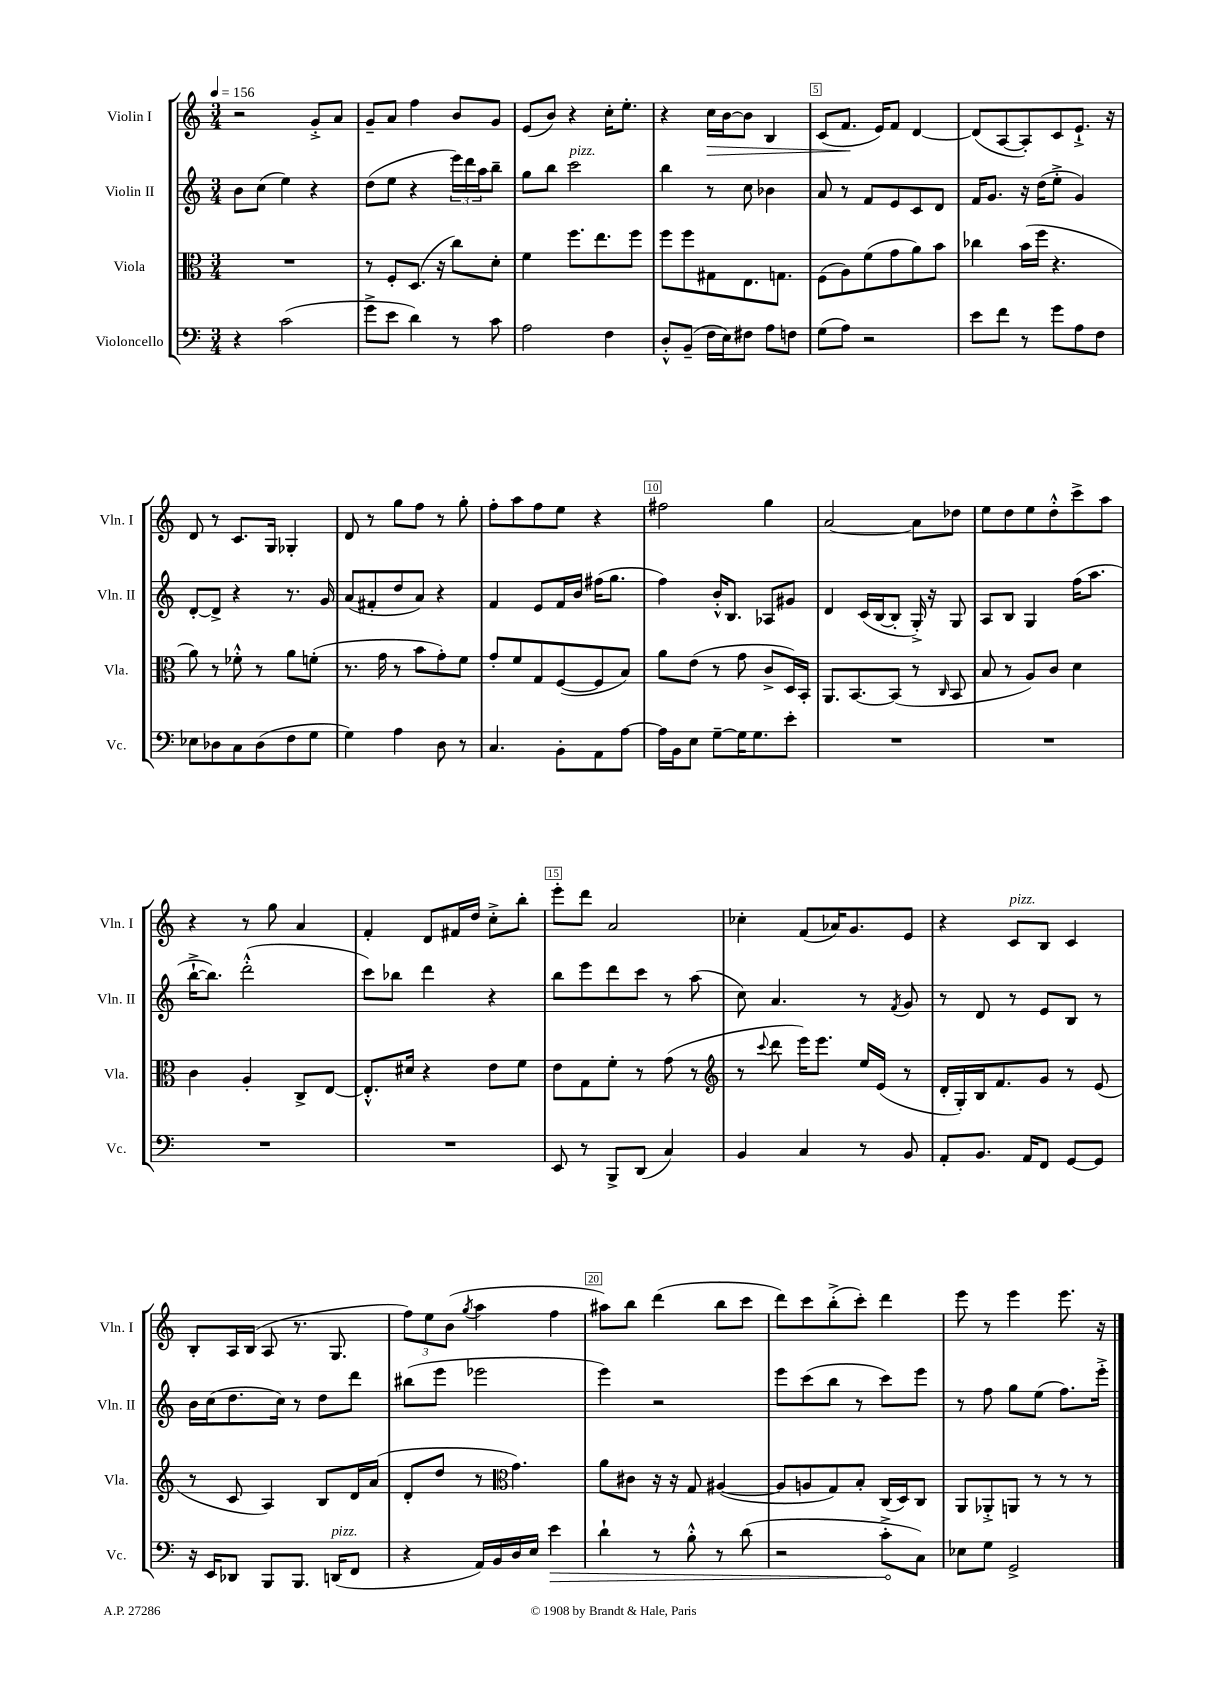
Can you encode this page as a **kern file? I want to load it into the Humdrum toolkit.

**kern	**dynam	**kern	**kern	**kern	**dynam
*part4	*part4	*part3	*part2	*part1	*part1
*staff4	*staff4	*staff3	*staff2	*staff1	*staff1
*I"Violoncello	*	*I"Viola	*I"Violin II	*I"Violin I	*
*I'Vc.	*	*I'Vla.	*I'Vln. II	*I'Vln. I	*
*clefF4	*	*clefC3	*clefG2	*clefG2	*
*k[]	*	*k[]	*k[]	*k[]	*
*M3/4	*	*M3/4	*M3/4	*M3/4	*
*MM156	*	*MM156	*MM156	*MM156	*
=1	=1	=1	=1	=1	=1
4r	.	2.r	8b\L	2r	.
.	.	.	(8cc\J	.	.
(2c\	.	.	4ee\)	.	.
.	.	.	4r	8g'^/L	.
.	.	.	.	8a/J	.
=2	=2	=2	=2	=2	=2
8g^\L	.	8r	(8dd\L	8g~/L	.
8e\J	.	8F'/L	8ee\J	8a/J	.
4d\)	.	(8.D/J	4r	4ff\	.
.	.	16r	.	.	.
8r	.	8cc\L)	24eee\LL)	8b/L	.
.	.	.	24ddd\	.	.
.	.	.	24aa\J	.	.
8c\	.	8d'\J	8bb~\J	8g/J	.
=3	=3	=3	=3	=3	=3
2A\	.	4f\	8gg\L	(8e/L	.
.	.	.	8bb\J	8b/J)	.
!	!	!	!LO:TX:a:i:t=pizz.	!	!
.	.	8.ff\L	2ccc\	4r	.
.	.	8.ee\	.	.	.
4F\	.	.	.	16cc'\KL	.
.	.	.	.	8.ee'\J	.
.	.	8ff\J	.	.	.
=4	=4	=4	=4	=4	=4
8D'^^/L	.	8ff\L	4bb\	4r	.
(8BB~/J	.	8ff\	.	.	.
!	!	!	!	!	!LO:HP:b
16F\LL	.	8G#X\	8r	16cc\LL	>
16E\J)	.	.	.	[16b\J	.
8F#X\J	.	8.E\	8cc\	8b\J]	.
8A\L	.	.	4b-X\	4B/	.
.	.	8.Gn\J	.	.	.
8Fn\J	.	.	.	.	.
=5	=5	=5	=5	=5	=5
(8G\L	.	(8F\L	8a/	(8c/L	.
8A\J)	.	8A\)	8r	8.f/J	.
2r	.	(8f\	8f/L	.	.
.	.	.	.	16e/KL)	]
.	.	8g\	8e/	8f/J	.
.	.	8a\)	8c/	[4d/	.
.	.	8b\J	8d/J	.	.
=6	=6	=6	=6	=6	=6
8e\L	.	4cc-X\	16f/KL	(8d/L]	.
.	.	.	8.g/J	.	.
8f\J	.	.	.	[8A/	.
8r	.	(16b\LL	16r	8A'/])	.
.	.	16ff\JJ	(16dd\KL	.	.
8g\L	.	4.r	8ee'^\J	8c/	.
8A\	.	.	4g/)	8.e`^/J	.
8F\J	.	.	.	.	.
.	.	.	.	16r	.
!!LO:LB:g=z
=7	=7	=7	=7	=7	=7
8E-X\L	.	8a\)	[8d'/L	8d/	.
8D-X\	.	8r	8d^/J]	8r	.
8C\	.	8f-X'^^\	4r	8.c/L	.
(8D-\	.	8r	.	.	.
.	.	.	.	16G/Jk	.
8F\	.	8a\L	8.r	4G-X'/	.
8G\J	.	(8fn'\J	.	.	.
.	.	.	16g/	.	.
=8	=8	=8	=8	=8	=8
4G\)	.	8.r	(8a/L	8d/	.
.	.	.	8f#X'/	8r	.
.	.	16g\	.	.	.
4A\	.	8r	8dd/	8gg\L	.
.	.	8b\L	8a/J)	8ff\J	.
8D\	.	8g'\)	4r	8r	.
8r	.	8f\J	.	8gg'\	.
=9	=9	=9	=9	=9	=9
4.C/	.	8g'/L	4f/	8ff'\L	.
.	.	8f/	.	8aa\	.
.	.	8G/	8e/L	8ff\	.
8BB'\L	.	([8F/	16f/L	8ee\J	.
.	.	.	16b/JJ	.	.
8AA\	.	8F/]	(16ff#X\KL	4r	.
.	.	.	8.gg\J	.	.
[8A\J	.	8B/J)	.	.	.
=10	=10	=10	=10	=10	=10
16A\LL]	.	8a\L	4ff\)	2ff#X\	.
16BB\J	.	.	.	.	.
8E\J	.	(8e\J	.	.	.
[8G~\L	.	8r	16b'^^/KL	.	.
.	.	.	8.B/J	.	.
16G\K]	.	8g\	.	.	.
8.G\	.	.	.	.	.
.	.	8c^/L	8A-X/L	4gg\	.
8e'\J	.	16D/L)	8g#X/J	.	.
.	.	16BB'/JJ	.	.	.
=11	=11	=11	=11	=11	=11
2.r	.	8.AA/L	4d/	[2a/	.
.	.	[8.BB/	.	.	.
.	.	.	(16c/LL	.	.
.	.	.	[16B/J	.	.
.	.	(8BB/J]	8B'/J]	.	.
.	.	8r	16G'^/)	8a\L]	.
.	.	.	16r	.	.
.	.	16qqC/	.	.	.
.	.	8BB/	8G/	8dd-X\J	.
=12	=12	=12	=12	=12	=12
2.r	.	8B/	8A/L	8ee\L	.
.	.	8r	8B/J	8dd\	.
.	.	8A/L)	4G/	8ee\	.
.	.	8c/J	.	8dd'^^\	.
.	.	4d\	(16ff\KL	8ccc^\	.
.	.	.	8.aa\J	.	.
.	.	.	.	8aa\J	.
!!LO:LB:g=z
=13	=13	=13	=13	=13	=13
2.r	.	4c\	[16bb`^\KL	4r	.
.	.	.	8.bb\J])	.	.
.	.	4A'/	(2ddd'^^\	8r	.
.	.	.	.	8gg\	.
.	.	8C^/L	.	4a/	.
.	.	[8E/J	.	.	.
=14	=14	=14	=14	=14	=14
2.r	.	8.E'^^/L]	8ccc\L)	4f'/	.
.	.	.	8bb-X\J	.	.
.	.	16d#X/Jk	.	.	.
.	.	4r	4ddd\	8d/L	.
.	.	.	.	16f#X/L	.
.	.	.	.	16dd/JJ	.
.	.	8e\L	4r	8cc'^\L	.
.	.	8f\J	.	8bb'\J	.
=15	=15	=15	=15	=15	=15
8EE/	.	8e\L	8bb\L	8eee'\L	.
8r	.	8G\	8eee\	8ddd\J	.
8BBB^/L	.	8f'\J	8ddd\	2a/	.
(8DD/J	.	8r	8ccc\J	.	.
4C/)	.	(8g\	8r	.	.
.	.	8r	(8aa\	.	.
=16	=16	=16	=16	=16	=16
*	*	*clefG2	*	*	*
4BB/	.	8r	8cc\)	4cc-X'\	.
.	.	8qqccc/	.	.	.
.	.	8ddd\	4.a/	.	.
4C/	.	16eee\KL)	.	(8f/L	.
.	.	8.eee\J	.	.	.
.	.	.	.	16a-X/K)	.
.	.	.	.	8.g/	.
8r	.	16ee/LL	8r	.	.
.	.	(16e/JJ	.	.	.
.	.	.	8qf/	.	.
8BB/	.	8r	8g/	8e/J	.
=17	=17	=17	=17	=17	=17
8AA'/L	.	16d'/LL	8r	4r	.
.	.	16G'/)	.	.	.
8.BB/J	.	16B/J	8d/	.	.
.	.	8.f/	.	.	.
!	!	!	!	!LO:TX:a:i:t=pizz.	!
.	.	.	8r	8c/L	.
16AA/KL	.	.	.	.	.
8FF/J	.	8g/J	8e/L	8B/J	.
[8GG/L	.	8r	8B/J	4c/	.
8GG/J]	.	(8e/	8r	.	.
!!LO:LB:g=z
=18	=18	=18	=18	=18	=18
16r	.	8r	16b\LL	8B'/L	.
16EE/KL	.	.	(16cc\J	.	.
8DD-X/J	.	8c/	8.dd\	16A/L	.
.	.	.	.	(16B/JJ	.
8BBB/L	.	4A/)	.	8A/	.
.	.	.	16cc\Jk)	.	.
8.BBB/J	.	.	8r	8.r	.
.	.	8B/L	8dd\L	.	.
!LO:TX:a:i:t=pizz.	!	!	!	!	!
(16DDn/KL	.	.	.	8.G/	.
8FF/J	.	16d/L	8ddd\J	.	.
.	.	(16a/JJ	.	.	.
=19	=19	=19	=19	=19	=19
4r	.	8d'/L	(8bb#X\L	12ff\L)	.
.	.	.	.	12ee\	.
.	.	8dd/J	8eee\J	.	.
.	.	.	.	(12b\J	.
.	.	.	.	8qgg/	.
16AA/LL)	.	8r	2eee-X\	4aa\	.
16BB/	.	.	.	.	.
*	*	*clefC3	*	*	*
16D/	.	4.g\)	.	.	.
16E/JJ	.	.	.	.	.
!	!LO:HP:b	!	!	!	!
4e\	>	.	.	4ff\	.
=20	=20	=20	=20	=20	=20
4d`\	.	8a\L	4eee\)	8aa#X\L)	.
.	.	8c#X\J	.	8bb\J	.
8r	.	16r	2r	(4ddd\	.
.	.	16r	.	.	.
8B'^^\	.	8G/	.	.	.
8r	.	([4A#X/	.	8bb\L	.
(8d\	.	.	.	8ccc\J	.
=21	=21	=21	=21	=21	=21
2r	.	8A#/L]	8eee\L	8ddd\L)	.
.	.	8An/	(8ccc\	8ccc\	.
.	.	8G/)	8bb\J	(8bb'^\	.
.	.	8B'/J	8r	8ccc'\J)	.
8c'^\L	.	(16C/LL	8ccc\L)	4ddd\	.
.	.	16D/J)	.	.	.
8C\J)	]	8C/J	8eee\J	.	.
=22	=22	=22	=22	=22	=22
8E-X\L	.	8AA/L	8r	8eee\	.
8G\J	.	8AA-X'^/	8ff\	8r	.
2GG^/	.	8AAn/J	8gg\L	4eee\	.
.	.	8r	(8ee\J	.	.
.	.	8r	8.ff\L)	8.eee\	.
.	.	8r	.	.	.
.	.	.	16eee'^\Jk	16r	.
==	==	==	==	==	==
*-	*-	*-	*-	*-	*-
